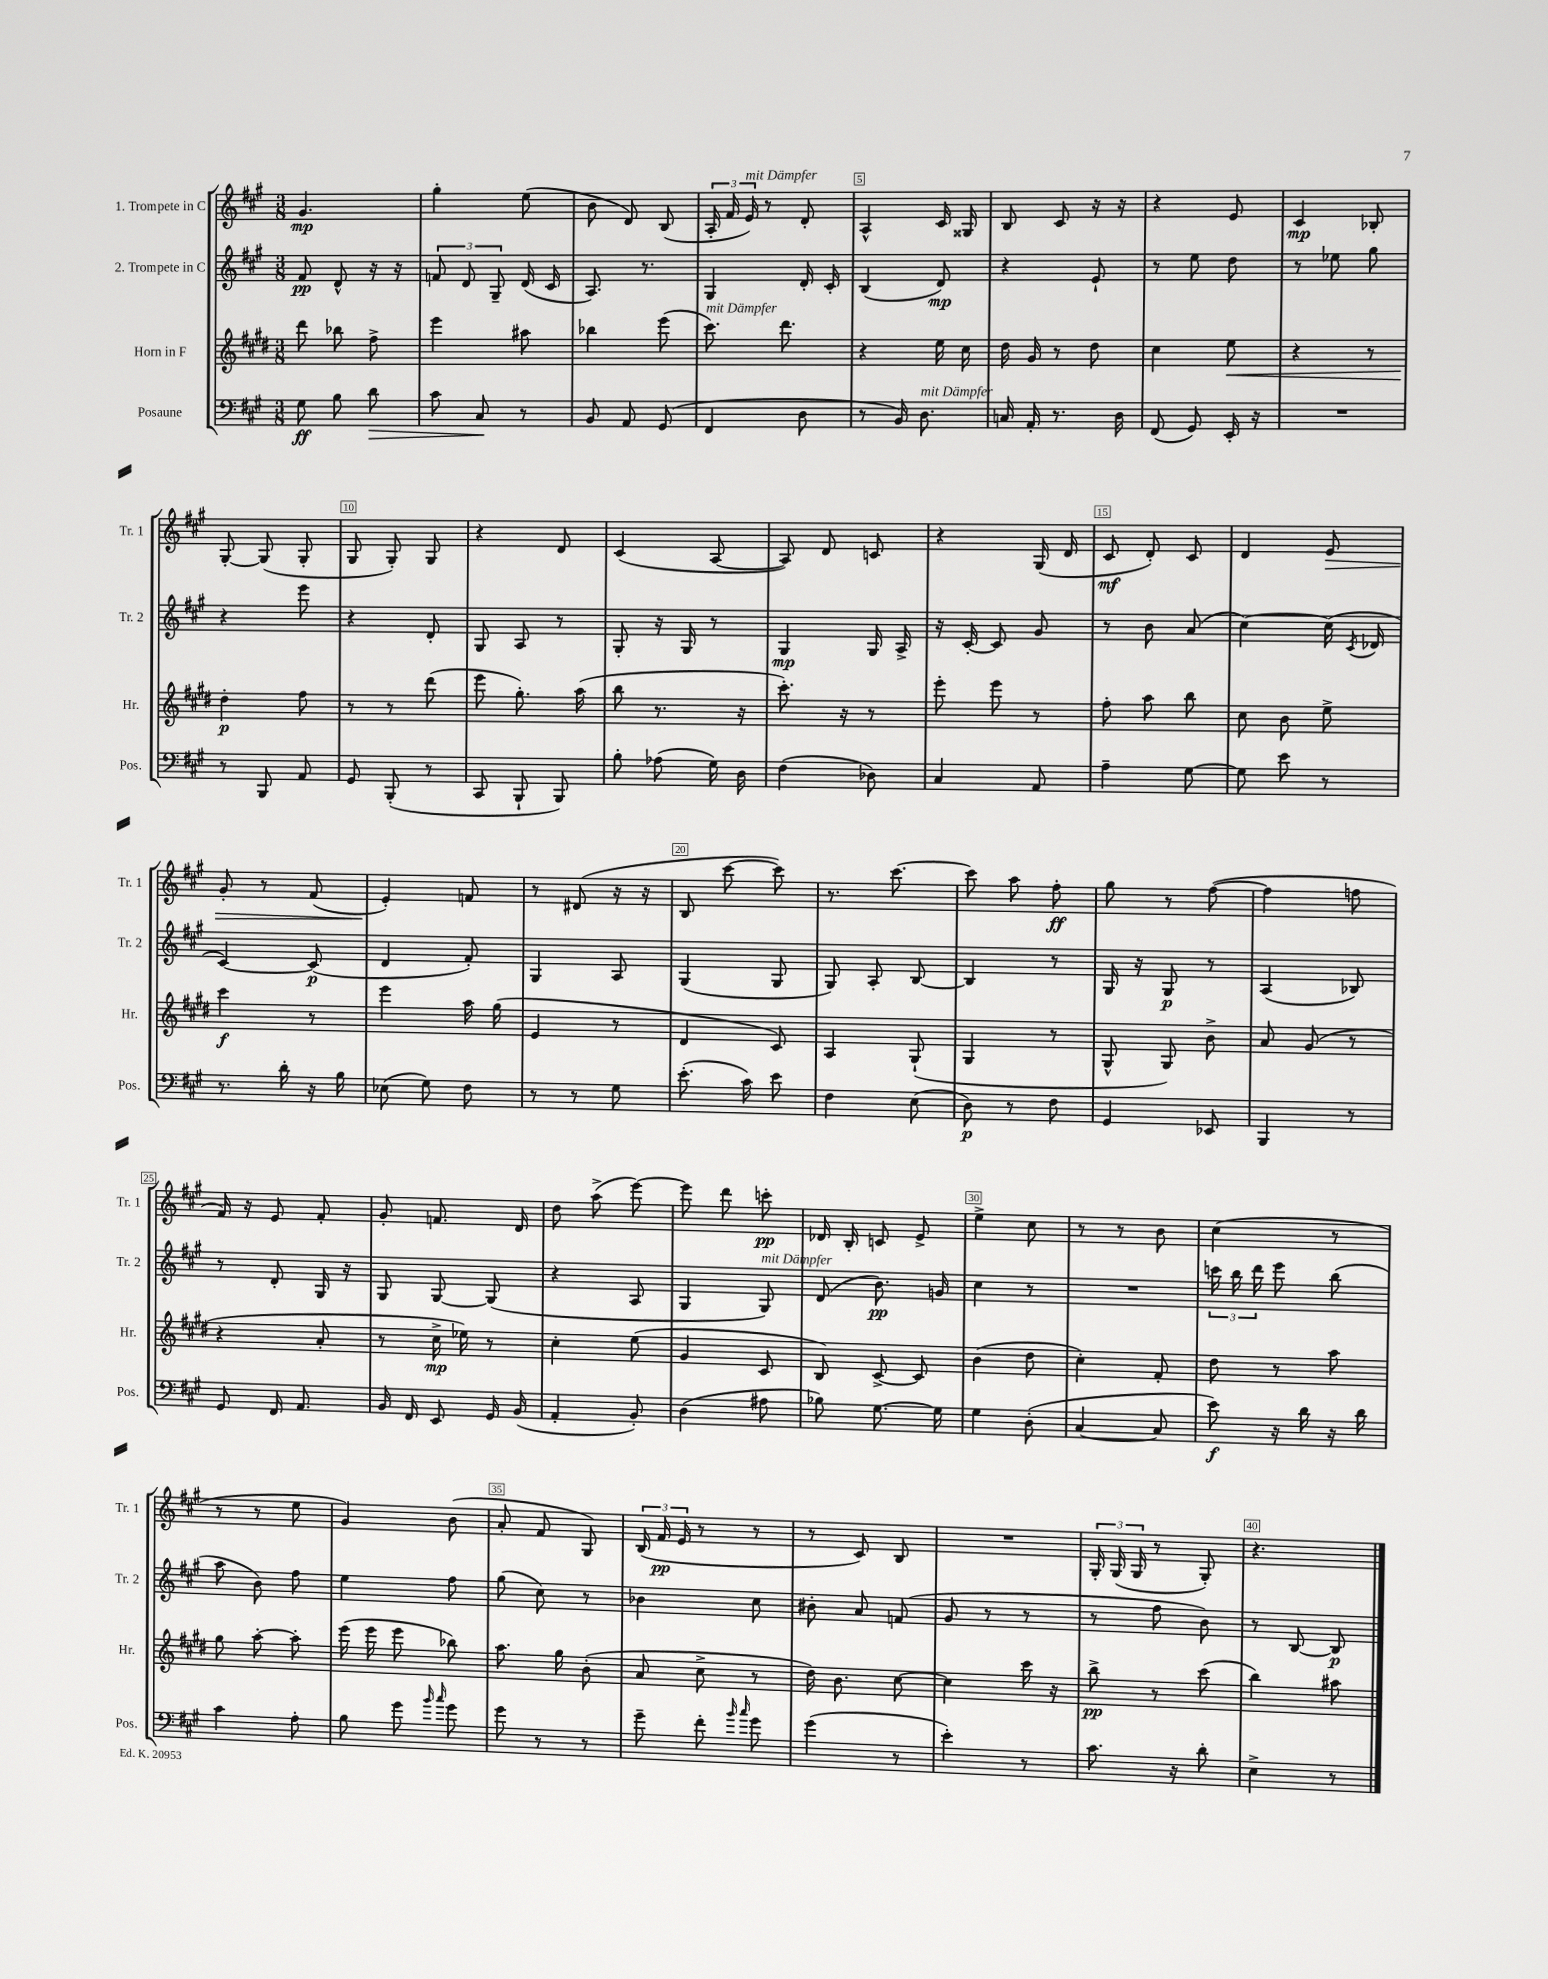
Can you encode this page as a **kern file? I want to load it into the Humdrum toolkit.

**kern	**kern	**kern	**kern
*staff4	*staff3	*staff2	*staff1
*clefF4	*clefG2	*clefG2	*clefG2
*k[f#c#g#]	*k[f#c#g#d#]	*k[f#c#g#]	*k[f#c#g#]
*M3/8	*M3/8	*M3/8	*M3/8
8G#	8ddd#	8f#	4.g#
8B	8bb-	8d^^	.
8d	8ff#^	16r	.
.	.	16r	.
=	=	=	=
8c#	4eee	12f	4gg#'
.	.	12d	.
8C#	.	.	.
.	.	12G#~	.
8r	8aa#	(16d	(8ee
.	.	16c#	.
=	=	=	=
8BB	4bb-	8.A)	8b
8AA	.	.	8d)
.	.	8.r	.
(8GG#	(8eee	.	(8B
=	=	=	=
4FF#	8.ccc#)	4G#	24A'
.	.	.	24f#
.	.	.	24e)
.	.	.	8r
.	8.ddd#	.	.
8D	.	16d'	8d'
.	.	16c#'	.
=	=	=	=
8r	4r	(4B	4A^^
16BB)	.	.	.
8.D	.	.	.
.	16ee	8d)	16c#
.	16cc#	.	16G##
=	=	=	=
16C	16dd#	4r	8B
16AA'	16g#	.	.
8.r	8r	.	8c#
.	8dd#	8e`	16r
16D	.	.	16r
=	=	=	=
(8FF#	4cc#	8r	4r
8GG#)	.	8ee	.
16EE'	8ee	8dd	8e
16r	.	.	.
=	=	=	=
4.r	4r	8r	4c#
.	.	8ee-	.
.	8r	8gg#	8B-'
=	=	=	=
8r	4dd#'	4r	[8G#'
8BBB	.	.	(8G#]
8AA	8ff#	8eee	8G#'
=	=	=	=
8GG#	8r	4r	8G#
(8BBB'	8r	.	8G#')
8r	(8ddd#	8d'	8G#
=	=	=	=
8CC#	8eee	8G#	4r
8BBB`	8.gg#')	8A	.
8BBB)	.	8r	8d
.	(16aa	.	.
=	=	=	=
8B'	8bb	8G#'	(4c#
(8A-	8.r	16r	.
.	.	16G#	.
16G#)	.	8r	[8A
16D	16r	.	.
=	=	=	=
(4F#	8.ccc#')	4G#	8A])
.	.	.	8d
.	16r	.	.
8D-)	8r	16G#	8c
.	.	16A^	.
=	=	=	=
4C#	8eee'	16r	4r
.	.	[16c#'	.
.	8eee	8c#]	.
8AA	8r	8g#	(16G#
.	.	.	16d
=	=	=	=
4A~	8ff#'	8r	8c#
.	8aa	8b	8d')
[8G#	8bb	(8a	8c#
=	=	=	=
8G#]	8cc#	[4cc#)	4d
8e	8b	.	.
8r	8ee^	(16cc#]	8e
.	.	8qc#	.
.	.	16d-	.
=	=	=	=
8.r	4ccc#	[4c#)	8g#'
.	.	.	8r
16d'	.	.	.
16r	8r	(8c#]	(8f#
16B	.	.	.
=	=	=	=
(8E-	4eee	4d	4e')
8G#)	.	.	.
8F#	16aa	8f#')	8f
.	(16gg#	.	.
=	=	=	=
8r	4e	4G#	8r
8r	.	.	(8d#
8G#	8r	8A	16r
.	.	.	16r
=	=	=	=
(8.e'	4d#	(4G#	8B
.	.	.	[8ccc#
16c#)	.	.	.
8e	8c#)	8G#	8ccc#])
=	=	=	=
4F#	4A	8G#)	8.r
.	.	8A'	.
.	.	.	[8.ccc#
(8E	(8G#`	[8B	.
=	=	=	=
8D)	4G#	4B]	8ccc#]
8r	.	.	8aa
8F#	8r	8r	8ff#'
=	=	=	=
4GG#	8G#^^	16G#	8gg#
.	.	16r	.
.	8G#)	8G#	8r
8EE-	8b^	8r	([8ff#
=	=	=	=
4BBB	8a	(4A	4ff#]
.	(8g#	.	.
8r	8r	8B-)	8ff
=	=	=	=
8GG#	4r	8r	16f#)
.	.	.	16r
16FF#	.	8d'	8e
8.AA	.	.	.
.	8a'	16G#	8f#'
.	.	16r	.
=	=	=	=
16BB	8r	8G#	8g#'
16FF#	.	.	.
8EE	16cc#^	[8G#	8.f
.	16ee-)	.	.
16GG#	8r	(8G#]	.
(16BB	.	.	16d
=	=	=	=
4AA'	4cc#'	4r	8dd
.	.	.	(8aa^
8BB')	(8ee	8A	[8eee)
=	=	=	=
(4D	4g#	4G#	8eee]
.	.	.	8ddd
8A#	8c#	8G#)	8ccc'
=	=	=	=
8B-)	8B)	(8d	16d-
.	.	.	16B'
[8.G#	[8c#^	8.b)	8c
.	8c#]	.	8e^
16G#]	.	16g	.
=	=	=	=
4G#	(4b	4cc#	4ee^
(8D'	8dd#	8r	8cc#
=	=	=	=
[4C#	4cc#')	4.r	8r
.	.	.	8r
8C#]	8f#'	.	8b
=	=	=	=
8e)	8dd#	24ccc	(4cc#
.	.	24bb	.
.	.	24ddd	.
16r	8r	8eee	.
16d	.	.	.
16r	8aa	(8bb	8r
16d	.	.	.
=	=	=	=
4c#	8gg#	8aa	8r
.	[8aa'	8b)	8r
8A'	8aa']	8ff#	8ee
=	=	=	=
8B	(16eee	4ee	4g#)
.	16eee	.	.
8g#	8eee	.	.
16qqb	.	.	.
16qqcc#	.	.	.
8g#	8bb-)	8ff#	(8b
=	=	=	=
8g#	8.aa	(8gg#	8a'
8r	.	8cc#)	8f#
.	16gg#	.	.
8r	(8b'	8r	8G#)
=	=	=	=
8g#~	8a	4b-	(24B
.	.	.	24f#
.	.	.	24e
8f#'	8cc#^	.	8r
16qqb	.	.	.
16qqcc#	.	.	.
8g#	8r	8cc#	8r
=	=	=	=
(4g#	16dd#)	8b#'	8r
.	8.b	.	.
.	.	8a	8c#)
8r	[8cc#	(8f	8B
=	=	=	=
4e')	4cc#]	8g#	4.r
.	.	8r	.
8r	16ccc#	8r	.
.	16r	.	.
=	=	=	=
8.c#	8bb^	8r	24G#'
.	.	.	(24G#
.	.	.	24G#
.	8r	8ff#	8r
16r	.	.	.
8d'	(8ccc#	8b)	8G#')
=	=	=	=
4E^	4bb)	8r	4.r
.	.	[8B	.
8r	8aa#	8B]	.
==	==	==	==
*-	*-	*-	*-
